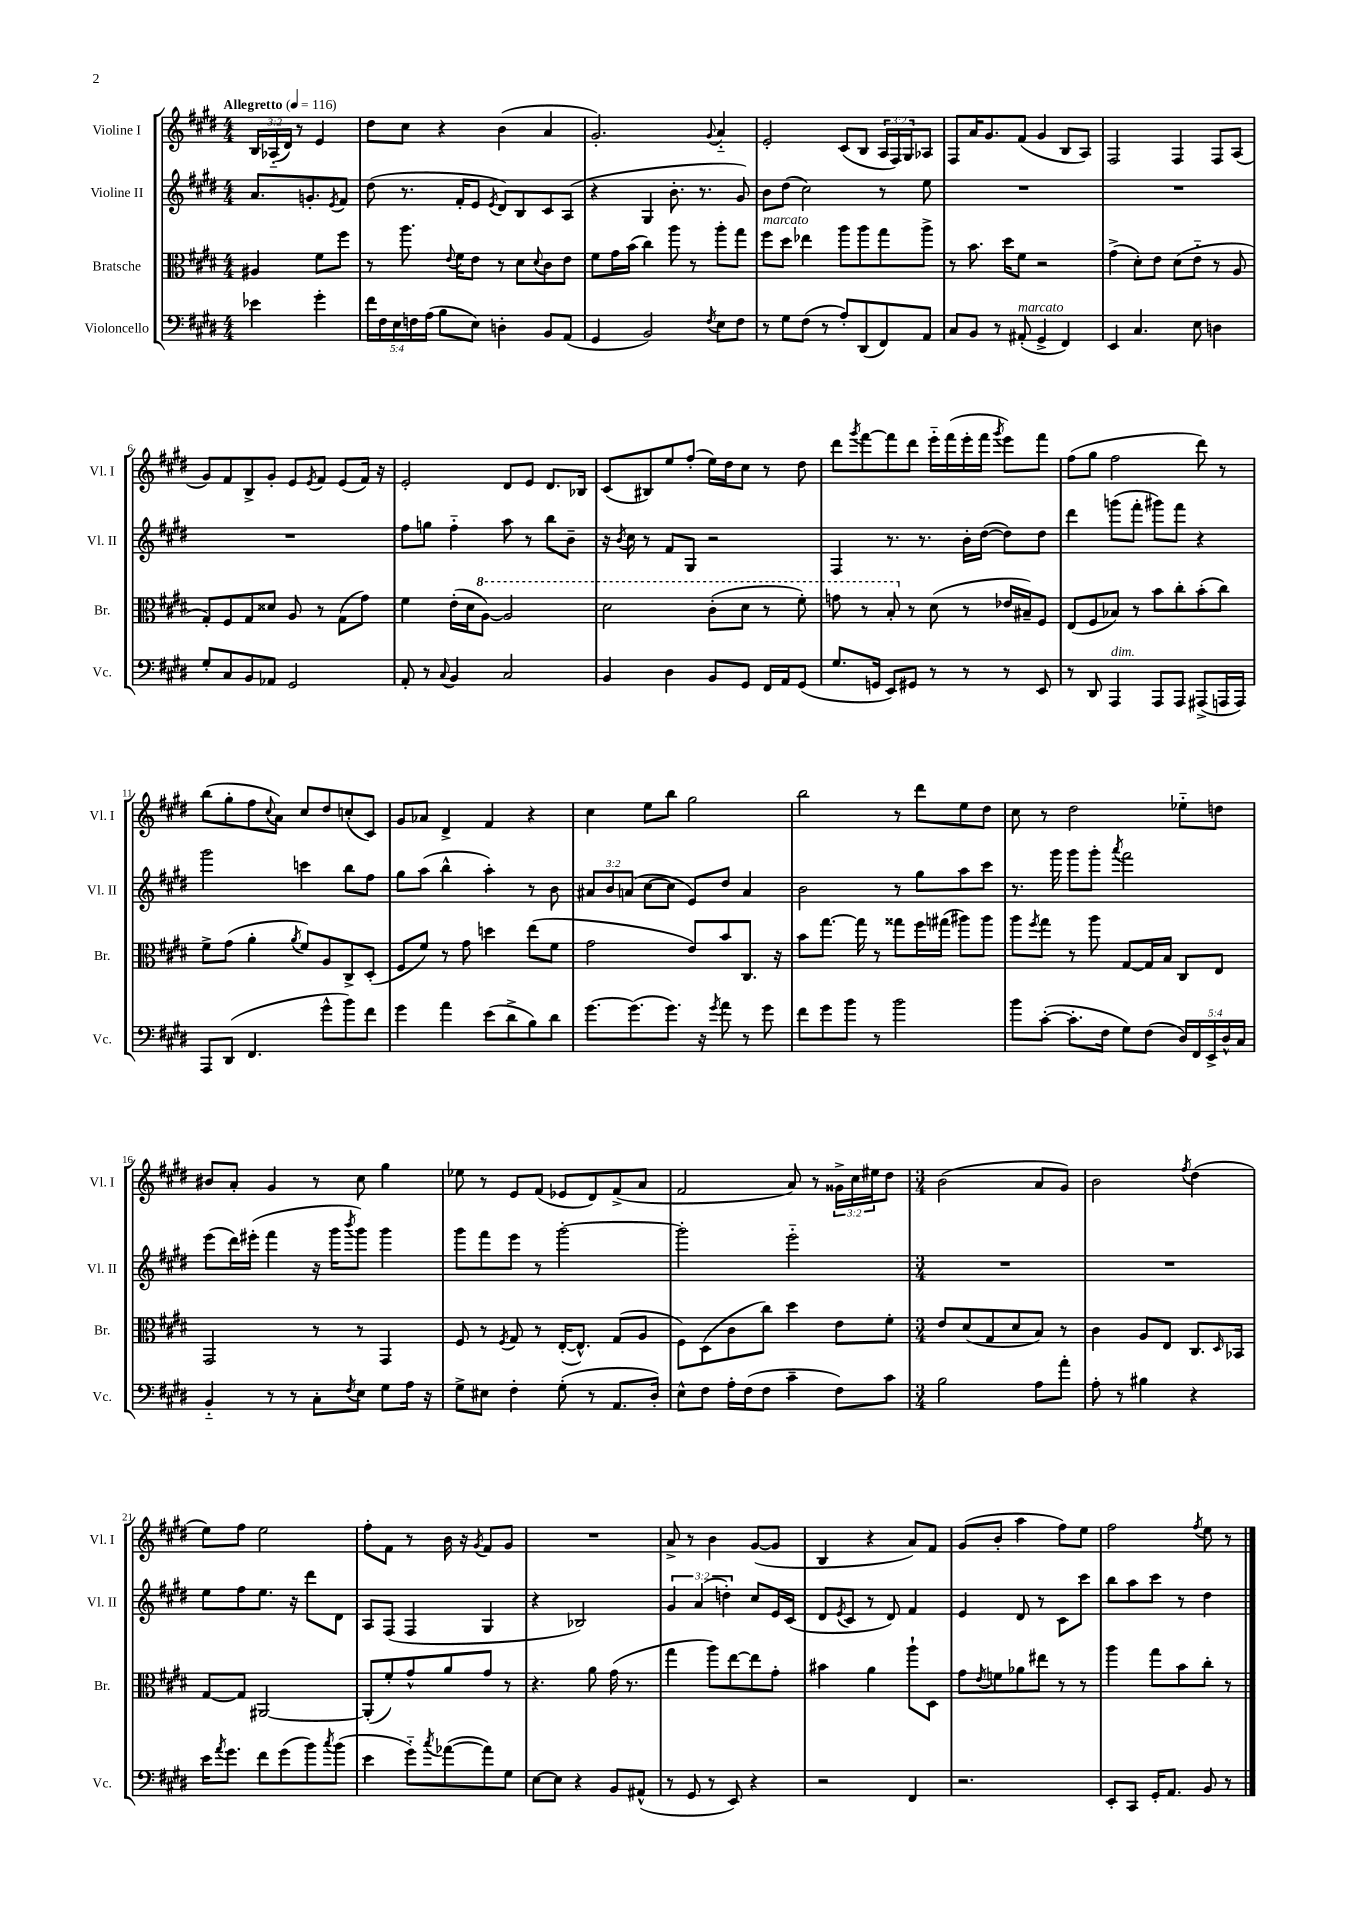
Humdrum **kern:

**kern	**kern	**kern	**kern
*part4	*part3	*part2	*part1
*staff4	*staff3	*staff2	*staff1
*I"Violoncello	*I"Bratsche	*I"Violine II	*I"Violine I
*I'Vc.	*I'Br.	*I'Vl. II	*I'Vl. I
*clefF4	*clefC3	*clefG2	*clefG2
*k[f#c#g#d#]	*k[f#c#g#d#]	*k[f#c#g#d#]	*k[f#c#g#d#]
*M4/4	*M4/4	*M4/4	*M4/4
*MM116	*MM116	*MM116	*MM116
=	=	=	=
!	!	!	!LO:TX:a:B:t=Allegretto
4e-X\	4A#X/	8.a/L	24B/LL
.	.	.	(24A-X/
.	.	.	24d#/JJ)
.	.	.	8r
.	.	8.gn'/	.
4g#'\	8f#\L	.	4e/
.	.	8qe/	.
.	8ff#\J	8f#/J	.
=1	=1	=1	=1
20f#\LL	8r	(8dd#\	8dd#\L
20F#\	.	.	.
20E\	.	.	.
.	8.aa\	8.r	8cc#\J
20Fn\	.	.	.
(20A\JJ	.	.	.
8B\L	.	.	4r
.	8qqe/	.	.
.	16f#\KL	16f#'/KL	.
8E\J)	8e\J	8e/J	.
.	.	8qe/	.
4Dn'\	8r	8d#/L)	(4b\
.	8d#\L	8B/	.
.	8qqd#/	.	.
8BB/L	8c#\	8c#/	4a/
(8AA/J	8e\J	(8A/J	.
=2	=2	=2	=2
4GG#/	8f#\L	4r	2.g#'/)
.	16g#\L	.	.
.	(16b\JJ	.	.
2BB/)	4cc#\)	4G#/	.
.	8aa\	8.b'\	.
.	8r	.	.
.	.	8.r	.
8qF#/	.	.	8qqg#/
8E\L	8aa'\L	.	4a/
8F#\J	8gg#\J	8g#/)	.
=3	=3	=3	=3
!	!LO:TX:a:i:t=marcato	!	!
8r	8ff#\L	8b\L	2e'/
8G#\L	8dd#\J	(8dd#\J	.
(8F#\J	4ee-X\	2cc#\)	.
8r	.	.	.
8A'/L)	8aa\L	.	(8c#/L
(8DD#/	8aa\	.	8B/J
8FF#/)	8gg#\	8r	24A/LL
.	.	.	24F#/)
.	.	.	24G#/J
8AA/J	8aa^\J	8ee\	8A-X/J
=4	=4	=4	=4
8C#/L	8r	1r	8F#/L
8BB/J	8.b\	.	16a/K
.	.	.	8.g#/
8r	.	.	.
.	16dd#\KL	.	.
!LO:TX:a:i:t=marcato	!	!	!
(8AA#X'/	8f#\J	.	(8f#/J
4GG#^/	2r	.	4g#/
4FF#/)	.	.	8B/L
.	.	.	8A/J)
=5	=5	=5	=5
4EE/	(4g#^\	1r	2F#/
4.C#/	8d#'\L)	.	.
.	8e\J	.	.
.	(8d#\L	.	4F#/
8E\	8e\J	.	.
4Dn\	8r	.	8F#/L
.	8A/	.	(8A/J
!!LO:LB:g=z
=6	=6	=6	=6
8G#'/L	8G#'/L)	1r	8g#/L)
8C#/	8F#/	.	8f#/
8BB/	8G#/	.	8B^/
8AA-X/J	8d##X/J	.	8g#'/J
2GG#/	8A/	.	8e/L
.	.	.	8qe/
.	8r	.	8f#/J
.	(8G#\L	.	(8e/L
.	8g#\J)	.	16f#/Jk)
.	.	.	16r
=7	=7	=7	=7
8AA'/	4f#\	8ff#\L	2e'/
8r	.	8ggn\J	.
8qqC#/	.	.	.
4BB/	(16e'\LL	4ff#\	.
.	16d#\J	.	.
*	*8va	*	*
.	[8a\J)	.	.
2C#/	2a/]	8aa\	8d#/L
.	.	8r	8e/J
.	.	8bb\L	8.d#/L
.	.	8b~\J	.
.	.	.	16B-X/Jk
=8	=8	=8	=8
4BB/	2dd#\	16r	(8c#/L
.	.	8qb/	.
.	.	16cc#\	.
.	.	8r	8B#X/)
4D#\	.	8f#/L	8ee/
.	.	8G#/J	(8ff#'/J
8BB/L	(8cc#'\L	2r	16ee\LL)
.	.	.	16dd#\J
8GG#/J	8dd#\J	.	8cc#\J
16FF#/LL	8r	.	8r
16AA/J	.	.	.
(8GG#/J	8ff#'\)	.	8dd#\
=9	=9	=9	=9
8.G#/L	8ggn\	4F#/	8ddd#\L
.	.	.	8qggg#/
.	8r	.	[8fff#\
16GGn/Jk	.	.	.
8EE/L)	8b'/	8.r	8fff#\]
*	*X8va	*	*
8GG#X/J	8r	.	8ddd#\J
.	.	8.r	.
8r	(8d#\	.	16eee\LL
.	.	.	(16fff#\
8r	8r	16b'\LL	16eee'\
.	.	([16dd#\JJ	16fff#\JJ
.	.	.	8qggg#/
8r	16e-X/LL	8dd#\L])	8eee\L)
.	16B#X~/J)	.	.
8EE/	8F#/J	8dd#\J	8fff#\J
=10	=10	=10	=10
8r	(8E/L	4ddd#\	(8ff#\L
8DD#/	8F#/	.	8gg#\J
!LO:TX:a:i:t=dim.	!	!	!
4AAA/	8B-X/J)	(8gggn\L	2ff#\
.	8r	8fff#'\J	.
8AAA/L	8b\L	8ggg#X\L)	.
8AAA/J	8cc#'\	8fff#\J	.
(8AAA#X^/L	(8b'\	4r	8ddd#\)
16AAAn/L	8cc#\J)	.	8r
16AAA/JJ)	.	.	.
!!LO:LB:g=z
=11	=11	=11	=11
8AAA/L	8f#^\L	2ggg#\	(8bb\L
(8DD#/J	(8g#\J	.	8gg#'\
4.FF#/	4a'\	.	8ff#\
.	.	.	8qqcc#/
.	.	.	8a\J)
.	8qa/	.	.
.	8f#/L)	4cccn\	8cc#/L
8g#^^\L	8A/	.	8dd#/
8b\)	8C#^/	8bb\L	(8ccn'/
8f#\J	(8D#'/J	8ff#\J	8c#/J)
=12	=12	=12	=12
4g#\	8F#/L	8gg#\L	8g#/L
.	8f#/J)	(8aa\J	8a-X/J
4a\	8r	4bb^^\	4d#^/
.	8g#\	.	.
(8e\L	4ddn\	4aa'\)	4f#/
8d#^\	.	.	.
8B\)	(8ee\L	8r	4r
8d#\J	8f#\J	8b\	.
=13	=13	=13	=13
[8.g#\L	2g#\	12a#X/L	4cc#\
.	.	12b/	.
.	.	(12an/J	.
(8.g#\]	.	.	.
.	.	[8cc#\L	8ee\L
8.g#\J)	.	8cc#\J]	8bb\J
.	8e/L)	8e/L)	2gg#\
16r	.	.	.
8qg#/	.	.	.
8a\	8b/	8dd#/J	.
8r	8.C#/J	4a/	.
8g#\	.	.	.
.	16r	.	.
=14	=14	=14	=14
8f#\L	8b\L	2b\	2bb\
8g#\	[8.gg#\J	.	.
8b\J	.	.	.
.	16gg#\]	.	.
8r	8r	.	.
2b\	8gg##X\L	8r	8r
.	16ff#\L	8gg#\L	8ddd#\L
.	(16gg#X\JJ	.	.
.	8aa#X\L)	8aa\	8ee\
.	8aa#\J	8ccc#\J	8dd#\J
=15	=15	=15	=15
8b\L	8aa\L	8.r	8cc#\
.	8qff#/	.	.
([8c#'\J	8gg#\J	.	8r
.	.	16ggg#\	.
8.c#'\L]	8r	8ggg#\L	2dd#\
.	8aa\	8ggg#'\J	.
16F#\Jk	.	.	.
.	.	8qaaa/	.
8G#\L)	[8G#/L	2fff#\	.
(8F#\J	16G#/L]	.	.
.	16B/JJ	.	.
20D#/LL)	8C#/L	.	8ee-X\L
20FF#/	.	.	.
20EE^/	.	.	.
.	8E/J	.	8ddn\J
20D#^^/	.	.	.
20C#/JJ	.	.	.
!!LO:LB:g=z
=16	=16	=16	=16
4BB/	2GG#/	(8eee\L	8b#X/L
.	.	16ddd#\L)	8a'/J
.	.	(16eee#X'\JJ	.
8r	.	4fff#\	4g#/
8r	.	.	.
8C#'\L	8r	16r	8r
.	.	16ggg#\KL	.
8qF#/	.	8qbbb/	.
8E\J	8r	8ggg#\J)	8cc#\
8G#\L	4GG#/	4ggg#\	4gg#\
16A\Jk	.	.	.
16r	.	.	.
=17	=17	=17	=17
8G#^\L	8F#/	8ggg#\L	8ee-X\
8E#X\J	8r	8fff#\	8r
.	8qF#/	.	.
4F#'\	8G#/	8eee\J	8e/L
.	8r	8r	(8f#/J
(8G#'\	([16E'/KL	[2ggg#'\	8e-X/L
.	8.E^^/J])	.	.
8r	.	.	8d#/)
8.AA/L	(8G#/L	.	(8f#^/
.	8A/J	.	8a/J
16D#'/Jk)	.	.	.
=18	=18	=18	=18
8E^^\L	8F#\L)	2ggg#'\]	2f#/
8F#\J	(8D#\	.	.
16A'\LL	8c#\	.	.
(16F#\J	.	.	.
8F#\J	8cc#\J)	.	.
4c#~\	4dd#\	2eee\	8a/)
.	.	.	8r
8F#\L)	8e\L	.	24g##X^\LL
.	.	.	24cc#\
.	.	.	24ee#X\J
8c#\J	8f#'\J	.	8dd#\J
=19	=19	=19	=19
*M3/4	*M3/4	*M3/4	*M3/4
2B\	8e/L	2.r	(2b\
.	(8d#/	.	.
.	8G#/	.	.
.	8d#/	.	.
8A\L	8B/J)	.	8a/L
8a'\J	8r	.	8g#/J)
=20	=20	=20	=20
8A'\	4c#\	2.r	2b\
8r	.	.	.
4B#X\	8A/L	.	.
.	8E/J	.	.
.	.	.	8qff#/
4r	8.C#/L	.	(4dd#\
.	16qqD#/	.	.
.	16BB-X/Jk	.	.
!!LO:LB:g=z
=21	=21	=21	=21
16e\KL	[8G#/L	8ee\L	8ee\L)
8qa/	.	.	.
8.g#\J	.	.	.
.	8G#/J]	8ff#\	8ff#\J
8f#\L	[2AA#X/	8.ee\J	2ee\
(8g#\	.	.	.
.	.	16r	.
8b\)	.	8ddd#\L	.
8qcc#/	.	.	.
(8b\J	.	8d#\J	.
=22	=22	=22	=22
4e\	(8AA#'/L]	8A/L	8ff#'\L
.	8f#'/)	(8F#/J	8f#\J
8g#\L)	8g#^^/	4F#/	8r
8qcc#/	.	.	.
([8a-X\	8a/	.	16b\
.	.	.	16r
.	.	.	8qg#/
8a-\])	8g#/J	4G#/	8f#/L
8G#\J	8r	.	8g#/J
=23	=23	=23	=23
[8E\L	4.r	4r	2.r
8E\J]	.	.	.
4r	.	2B-X/)	.
.	8a\	.	.
8BB/L	(16g#\	.	.
.	8.r	.	.
(8AA#X^^/J	.	.	.
=24	=24	=24	=24
8r	4gg#\	6g#/	8a^/
8GG#/	.	.	8r
.	.	(6a/	.
8r	8aa\L)	.	4b\
.	.	6ddn'\)	.
8EE/)	[8ee\	.	.
4r	8ee\]	8cc#/L	([8g#/L
.	8g#'\J	16e/L	8g#/J]
.	.	(16c#/JJ	.
=25	=25	=25	=25
2r	4b#X\	8d#/L	4B/
.	.	8qe/	.
.	.	8c#/J	.
.	4a\	8r	4r
.	.	8d#/)	.
4FF#/	8aa`\L	4f#/	8a/L)
.	8D#\J	.	8f#/J
=26	=26	=26	=26
2.r	8g#\L	4e/	(8g#/L
.	8qe/	.	.
.	8fn\	.	8b'/J
.	8a-X\	8d#/	4aa\
.	8ee#X\J	8r	.
.	8r	8c#\L	8ff#\L)
.	8r	8ccc#\J	8ee\J
=27	=27	=27	=27
8EE'/L	4aa\	8bb\L	2ff#\
8CC#/J	.	8aa\	.
16GG#'/KL	8gg#\L	8ccc#\J	.
8.AA/J	.	.	.
.	8b\	8r	.
.	.	.	8qff#/
8BB/	8cc#'\J	4dd#\	8ee\
8r	8r	.	8r
==	==	==	==
*-	*-	*-	*-
